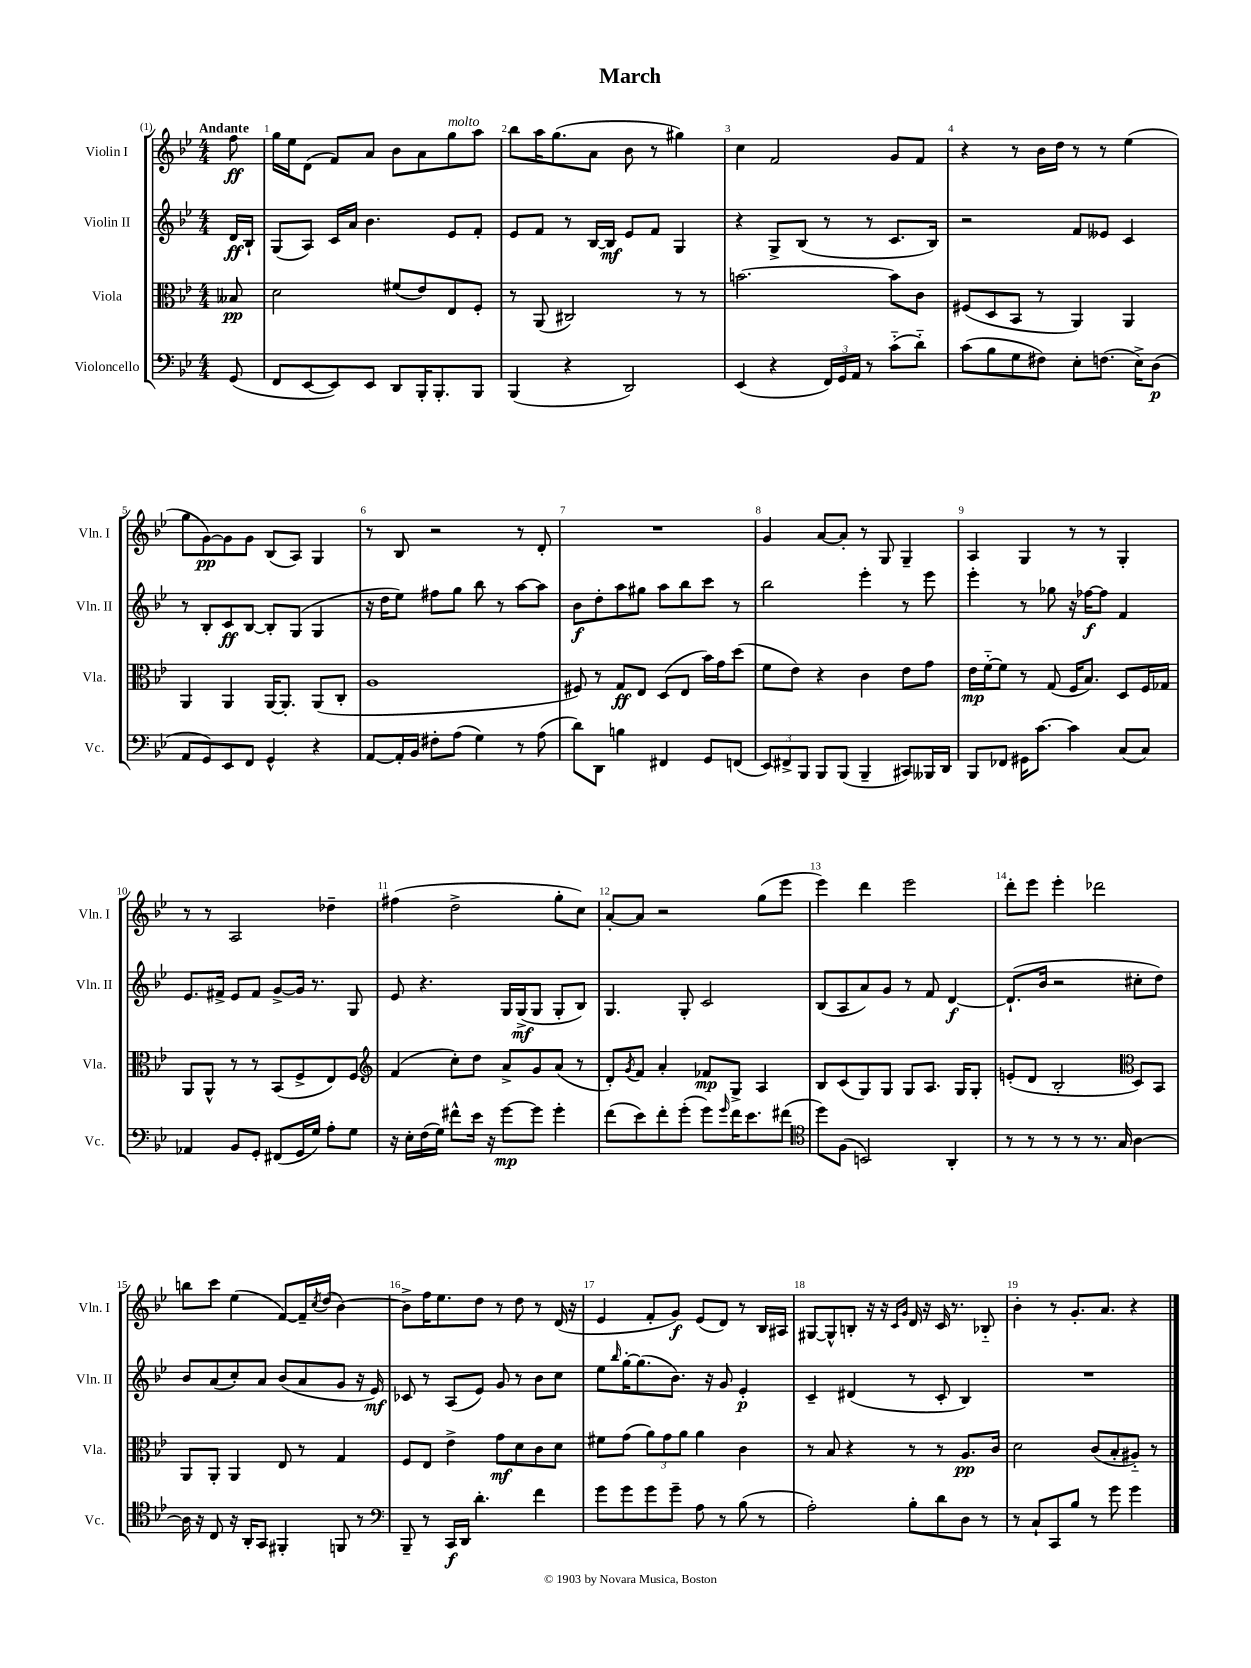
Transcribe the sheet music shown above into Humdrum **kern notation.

**kern	**kern	**kern	**kern
*staff4	*staff3	*staff2	*staff1
*clefF4	*clefC3	*clefG2	*clefG2
*k[b-e-]	*k[b-e-]	*k[b-e-]	*k[b-e-]
*M4/4	*M4/4	*M4/4	*M4/4
(8GG/	8B--/	16d/LL	8ff\
.	.	16B-`/JJ	.
=	=	=	=
8FF/L	2d\	(8G/L	16gg\LL
.	.	.	16ee-\J
[8EE-/	.	8A/J)	(8d\J
8EE-/])	.	16c/LL	8f/L)
.	.	16a/JJ	.
8EE-/J	.	4.b-\	8a/J
8DD/L	(8f#/L	.	8b-\L
16BBB-'/K	8e-/)	.	8a\
8.BBB-'/	.	.	.
.	8E-/	8e-/L	8gg\
8BBB-/J	8F'/J	8f'/J	8aa\J
=	=	=	=
(4BBB-/	8r	8e-/L	8bb-\L
.	(8AA/	8f/J	16aa\K
.	.	.	(8.gg\
4r	2C#/)	8r	.
.	.	[16B-/LL	8a\J
.	.	16B-/]JJ	.
2DD/)	.	8e-/L	8b-\
.	.	8f/J	8r
.	8r	4G/	4gg#\)
.	8r	.	.
=	=	=	=
(4EE-/	[2.b\	4r	4cc\
4r	.	8G^/L	2f/
.	.	(8B-/J	.
24FF/LL)	.	8r	.
24GG/	.	.	.
24AA/JJ	.	.	.
8r	.	8r	.
(8c'~\L	8b\]L	8.c/L	8g/L
8d'~\J)	8c\J	.	8f/J
.	.	16B-/Jk)	.
=	=	=	=
(8c\L	(8F#/L	2r	4r
8B-\	8D/	.	.
8G\	8BB-/J	.	8r
8F#\J)	8r	.	16b-\LL
.	.	.	16dd\JJ
8E-'\L	4AA/)	8f/L	8r
(8.F\J	.	8e--/J	8r
.	4AA/	4c/	(4ee-\
16E-^\LK)	.	.	.
(8D\J	.	.	.
=	=	=	=
8AA/L	4AA/	8r	8gg\L
8GG/)	.	8B-'/L	[8g\)
8EE-/	4AA/	8c/	8g\]
8FF/J	.	[8B-/J	8g\J
4GG^^/	[16AA/LK	8B-'/]L	(8B-/L
.	8.AA'/]J	.	.
.	.	(8G/J	8A/J)
4r	(8AA/L	4G/	4G/
.	8C'/J	.	.
=	=	=	=
[8AA/L	1A	16r	8r
.	.	16dd\LK	.
16AA'/]L	.	8ee-\J)	8B-/
16BB-/JJ	.	.	.
8F#'\L	.	8ff#\L	2r
(8A\J	.	8gg\J	.
4G\)	.	8bb-\	.
.	.	8r	.
8r	.	[8aa\L	8r
(8A\	.	8aa\]J	8d'/
=	=	=	=
8d\L)	8F#/)	8b-\L	1r
8DD\J	8r	8dd'\	.
4B\	8G/L	8aa\	.
.	8E-/J	8gg#\J	.
4FF#/	(8D/L	8aa\L	.
.	8E-/J	8bb-\	.
8GG/L	16b-\LL)	8ccc\J	.
.	16g\J	.	.
(8FF/J	(8dd\J	8r	.
=	=	=	=
12EE-/L)	8f\L	2bb-\	4g/
12FF#^/	.	.	.
.	8e-\J)	.	.
12BBB-/J	.	.	.
8BBB-/L	4r	.	[8a/L
(8BBB-/J	.	.	8a'/]J
4BBB-~/	4c\	4eee-'\	8r
.	.	.	8G/
8CC#/L)	8e-\L	8r	4G~/
16BBB--/L	8g\J	8eee-\	.
16DD/JJ	.	.	.
=	=	=	=
8BBB-/L	16e-\LL	4eee-'\	4A/
.	[16f'~\J	.	.
8FF-/J	8f\]J	.	.
16GG#\LK	8r	8r	4G/
[8.c\J	.	.	.
.	(8G/	8gg-\	.
4c\]	16F/LK	16r	8r
.	8.B-/J)	[16ff-\LK	.
.	.	8ff-\]J	8r
(8C/L	8D/L	4f/	4G'/
8C/J)	16F/L	.	.
.	16G-/JJ	.	.
=	=	=	=
4AA-/	8AA/L	8.e-/L	8r
.	8AA^^/J	.	8r
.	.	16f#^/Jk	.
8BB-/L	8r	8e-/L	2A/
8GG'/J	8r	8f#/J	.
(8FF#/L	(8BB-/L	[8g^/L	.
16GG/L	8F^/	16g/]Jk	.
16G/JJ)	.	8.r	.
8A'\L	8E-/)	.	4dd-~\
8G\J	8F/J	8G/	.
=	=	=	=
*	*clefG2	*	*
16r	(4f/	8e-/	(4ff#\
16E-'\LL	.	.	.
(16F\	.	4.r	.
16G\JJ)	.	.	.
8f#^^\L	8cc'\L)	.	2dd^\
16e-\Jk	8dd\J	.	.
16r	.	.	.
[8g\L	8a^/L	16G/LL	.
.	.	(16G^/J	.
8g\]J	8g/	8G/J	.
4g'\	(8a/J	8G'/L	8gg'\L
.	8r	8B-/J)	8cc\J)
=	=	=	=
(8f\L	8d'/L)	4.G/	[8a'/L
.	8qg/	.	.
8e-\)	8f/J	.	8a/]J
8f'\	4a'/	.	2r
(8g'\J	.	8G'/	.
8g\L)	8f-/L	2c/	.
16qqg/	.	.	.
16f\K	8G^/J	.	.
8.e-\	.	.	.
.	4A/	.	(8gg\L
(8f#\J	.	.	8eee-\J
=	=	=	=
*clefC4	*	*	*
8dd\L)	8B-/L	(8B-/L	4eee-\)
(8F\J	(8c/	8A/	.
2BB/)	8G/)	8a/)	4ddd\
.	8G/J	8g/J	.
.	8G/L	8r	2eee-\
.	8.A/J	8f/	.
4AA'/	.	[4d/	.
.	16G/LK	.	.
.	8G'/J	.	.
=	=	=	=
8r	(8e'/L	(8.d`/]L	8ddd'\L
8r	8d/J	.	8eee-\J
.	.	16b-/Jk	.
8r	2B-'/	2r	4eee-'\
8r	.	.	.
8.r	.	.	2ddd-\
16G/	.	.	.
*	*clefC3	*	*
[4A\	8D/L)	8cc#'\L	.
.	8BB-/J	8dd\J)	.
=	=	=	=
16A\]	8AA/L	8b-/L	8bb\L
16r	.	.	.
8C/	8AA'/J	(8a/	8ccc\J
16r	4AA/	8cc'/)	(4ee-\
16AA'/LK	.	.	.
8GG/J	.	8a/J	.
4FF#'/	8E-/	(8b-/L	[8f/L)
.	8r	8a/	16f~/]L
.	.	.	8qcc/
.	.	.	(16dd/JJ
8FF/	4G/	8g/J	[4b-\)
8r	.	16r	.
.	.	16e-/)	.
=	=	=	=
*clefF4	*	*	*
8BBB-~/	8F/L	8c-/	8b-^\]L
8r	8E-/J	8r	16ff\K
.	.	.	8.ee-\
16CC/LL	4e-^\	(8A/L	.
16DD/JJ	.	.	.
4.d'\	.	8e-/J)	8dd\J
.	8g\L	8g/	8r
.	8d\	8r	8dd\
4f\	8c\	8b-\L	8r
.	8d\J	8cc\J	(16d/
.	.	.	16r
=	=	=	=
8g\L	8f#\L	8ee-\L	4e-/
.	.	16qqbb-/	.
8g\	(8g\J	[16gg'\K	.
.	.	(8.gg\]	.
8g\	12a\L)	.	8f'/L
.	12g\	.	.
8g~\J	.	8.b-\J)	8g/J)
.	12a\J	.	.
8A\	4a\	.	(8e-/L
.	.	16r	.
8r	.	8g/	8d/J)
(8B-\	4c\	4e-'/	8r
8r	.	.	16B-/LL
.	.	.	16A#/JJ
=	=	=	=
2A'\)	8r	4c~/	[8G#/L
.	8B-/	.	8G#^^/]
.	4r	(4d#/	8B'/J
.	.	.	16r
.	.	.	16r
.	.	.	16qqc/LL
.	.	.	16qqg/JJ
8B-'\L	8r	8r	16d/
.	.	.	16r
8d\	8r	8c'/	16c/
.	.	.	8.r
8D\J	8.A/L	4B-/)	.
8r	.	.	8B-'~/
.	16c/Jk	.	.
=	=	=	=
8r	2d\	1r	4b-'\
8C`/L	.	.	.
8CC/	.	.	8r
8B-/J	.	.	8.g'/L
8r	(8c/L	.	.
.	.	.	8.a/J
8g\	8B-'/	.	.
4g\	8A#'~/J)	.	4r
.	8r	.	.
==	==	==	==
*-	*-	*-	*-
